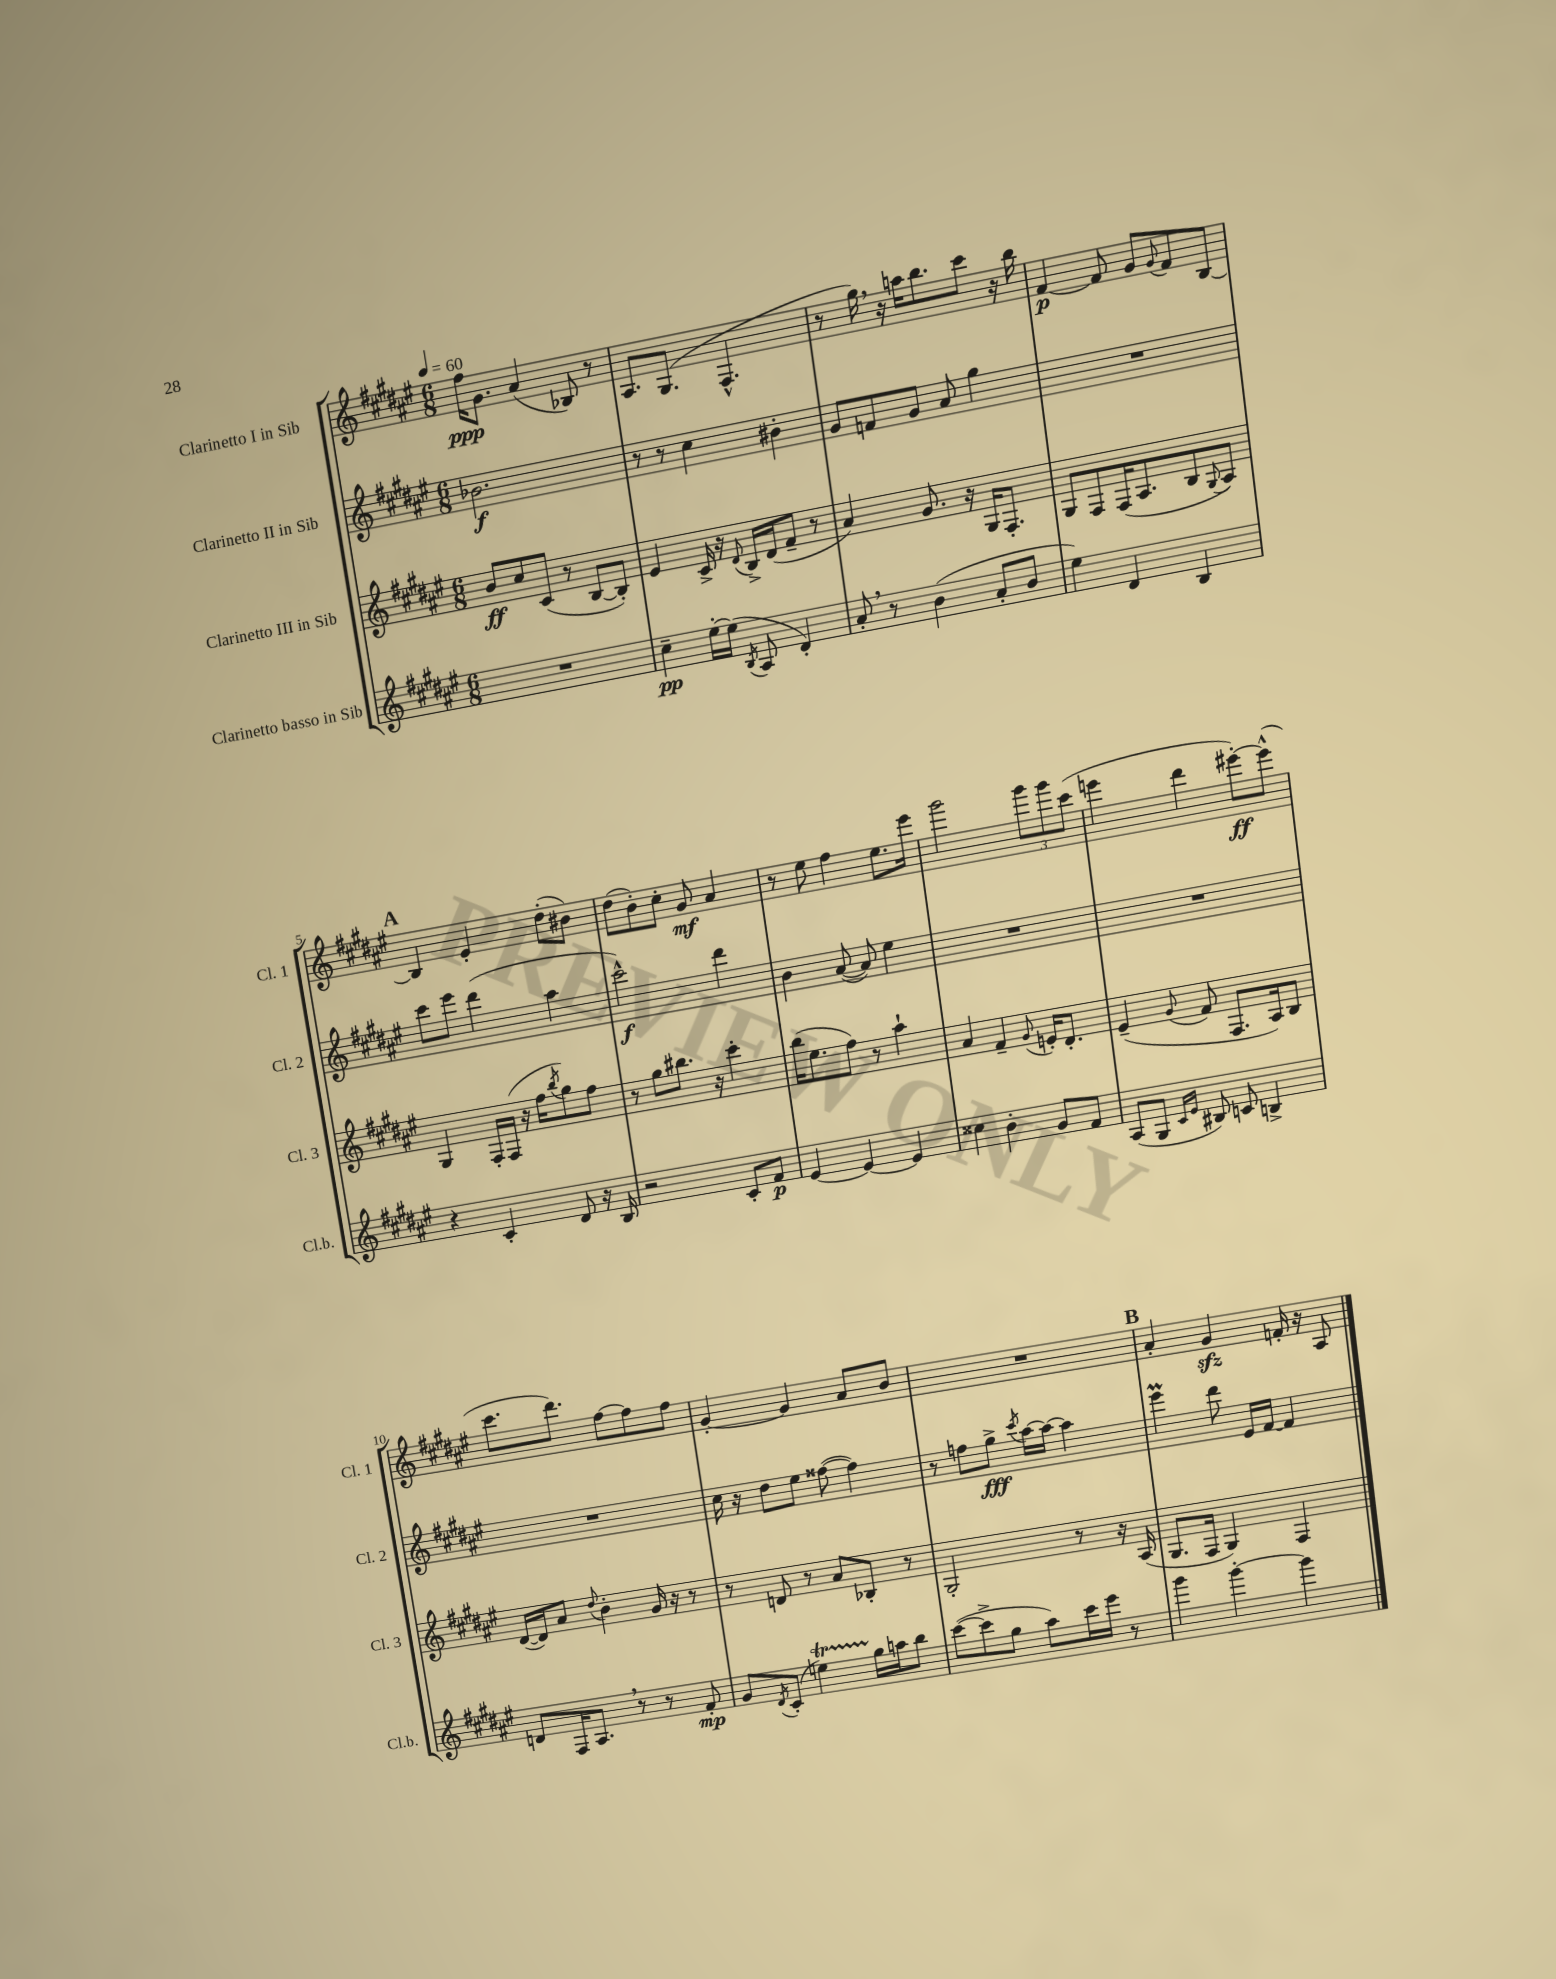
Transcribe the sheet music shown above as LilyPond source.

<<
\new StaffGroup <<
\new Staff = "s0" \with { instrumentName = "Clarinetto I in Sib" shortInstrumentName = "Cl. 1" } {
    \clef treble \key fis \major \numericTimeSignature \time 6/8 \tempo 4 = 60
    fis''16\ppp gis'8. ais'4( bes8) r8 |
    ais8. gis8.( fis4.-^ |
    r8 gis''16) \breathe r16 a''16 b''8. cis'''8 r16 b''16 |
    fis'4~\p fis'8 gis'8 \appoggiatura { gis'8 } fis'8 b8~ |
    \mark \markup { \bold "A" } b4 eis'4-. dis''8-.( bis'8) |
    dis''8( b'8-.) cis''8-. gis'8\mf ais'4 |
    r8 eis''8 fis''4 eis''8. eis'''16 |
    gis'''2 \tuplet 3/2 { gis'''8 gis'''8 cis'''8( } |
    e'''4 dis'''4 eis'''8~-.\ff) eis'''8-^( |
    cis'''8. dis'''8.) fis''8~ fis''8 fis''8 |
    gis'4~-. gis'4 ais'8 b'8 |
    R2. |
    \mark \markup { \bold "B" } ais'4-. gis'4\sfz f'16-. r16 ais8 \bar "|." |
}
\new Staff = "s1" \with { instrumentName = "Clarinetto II in Sib" shortInstrumentName = "Cl. 2" } {
    \clef treble \key fis \major \numericTimeSignature \time 6/8
    bes'2.\f |
    r8 r8 cis''4 bis'4-. |
    gis'8 f'8 gis'8 ais'8 gis''4 |
    R2. |
    \mark \markup { \bold "A" } cis'''8 eis'''8 dis'''4( ais''4 |
    cis'''2-^\f) dis'''4 |
    b'4 ais'8~( ais'8) eis''4 |
    R2. |
    R2. |
    R2. |
    cis''16 r16 dis''8 eis''8 fisis''8~( fisis''4) |
    r8 f''8 gis''8->\fff \acciaccatura { cis'''8 } ais''16~ ais''16~ ais''4 |
    \mark \markup { \bold "B" } eis'''4\prall dis'''8 eis'16 fis'16~ fis'4 \bar "|." |
}
\new Staff = "s2" \with { instrumentName = "Clarinetto III in Sib" shortInstrumentName = "Cl. 3" } {
    \clef treble \key fis \major \numericTimeSignature \time 6/8
    b'8\ff cis''8 cis'8( r8 b8~ b8-.) |
    eis'4 cis'16-> r16 \appoggiatura { dis'8 } b16-> dis'16( fis'8-- r8 |
    ais'4) gis'8. r16 gis16 fis8.-. |
    gis8 fis8 fis16( ais8. b8 \appoggiatura { gis8 } ais8) |
    \mark \markup { \bold "A" } gis4 fis16-. fis16( r16 fis''16 \acciaccatura { b''8 } gis''8) fis''8 |
    r8 gis''8 bis''8. r16 cis'''4-. |
    b''16( eis''8. fis''8) r8 ais''4-! |
    ais'4 fis'4-- \appoggiatura { gis'8 } e'16-. dis'8.-. |
    eis'4--( \appoggiatura { gis'8 } fis'8 fis8. ais16) b8 |
    dis'16~( dis'16) ais'8 \appoggiatura { dis''8 } b'4-. gis'16 r16 r8 |
    r8 d'8 r8 ais'8 bes8-. r8 |
    gis2-. r8 r16 ais16( |
    \mark \markup { \bold "B" } gis8. fis16 gis4) fis4 \bar "|." |
}
\new Staff = "s3" \with { instrumentName = "Clarinetto basso in Sib" shortInstrumentName = "Cl.b." } {
    \clef treble \key fis \major \numericTimeSignature \time 6/8
    R2. |
    cis''4--\pp eis''16~-. eis''16( \acciaccatura { b8 } ais8 dis'4-.) |
    ais'8-. \breathe r8 b'4( ais'8-. b'8 |
    eis''4) dis'4 b4 |
    \mark \markup { \bold "A" } r4 cis'4-. dis'8 r16 b16 |
    r2 cis'8-. fis'8\p |
    eis'4~ eis'4~ eis'4 |
    cisis''4 b'4-. gis'8 fis'8 |
    ais8( gis8 \grace { cis'16 eis'16 } bis8) c'8 b4-> |
    d'8 fis16 ais8. \breathe r8 r8 fis'8-.\mp |
    gis'8 \acciaccatura { dis'8 } cis'8-.( e''4\startTrillSpan) gis''16\stopTrillSpan a''16 b''8 |
    cis'''8~( cis'''8-> gis''8 ais''8) cis'''16 eis'''16 r8 |
    \mark \markup { \bold "B" } gis'''4 gis'''4~-. gis'''4 \bar "|." |
}
>>
>>
